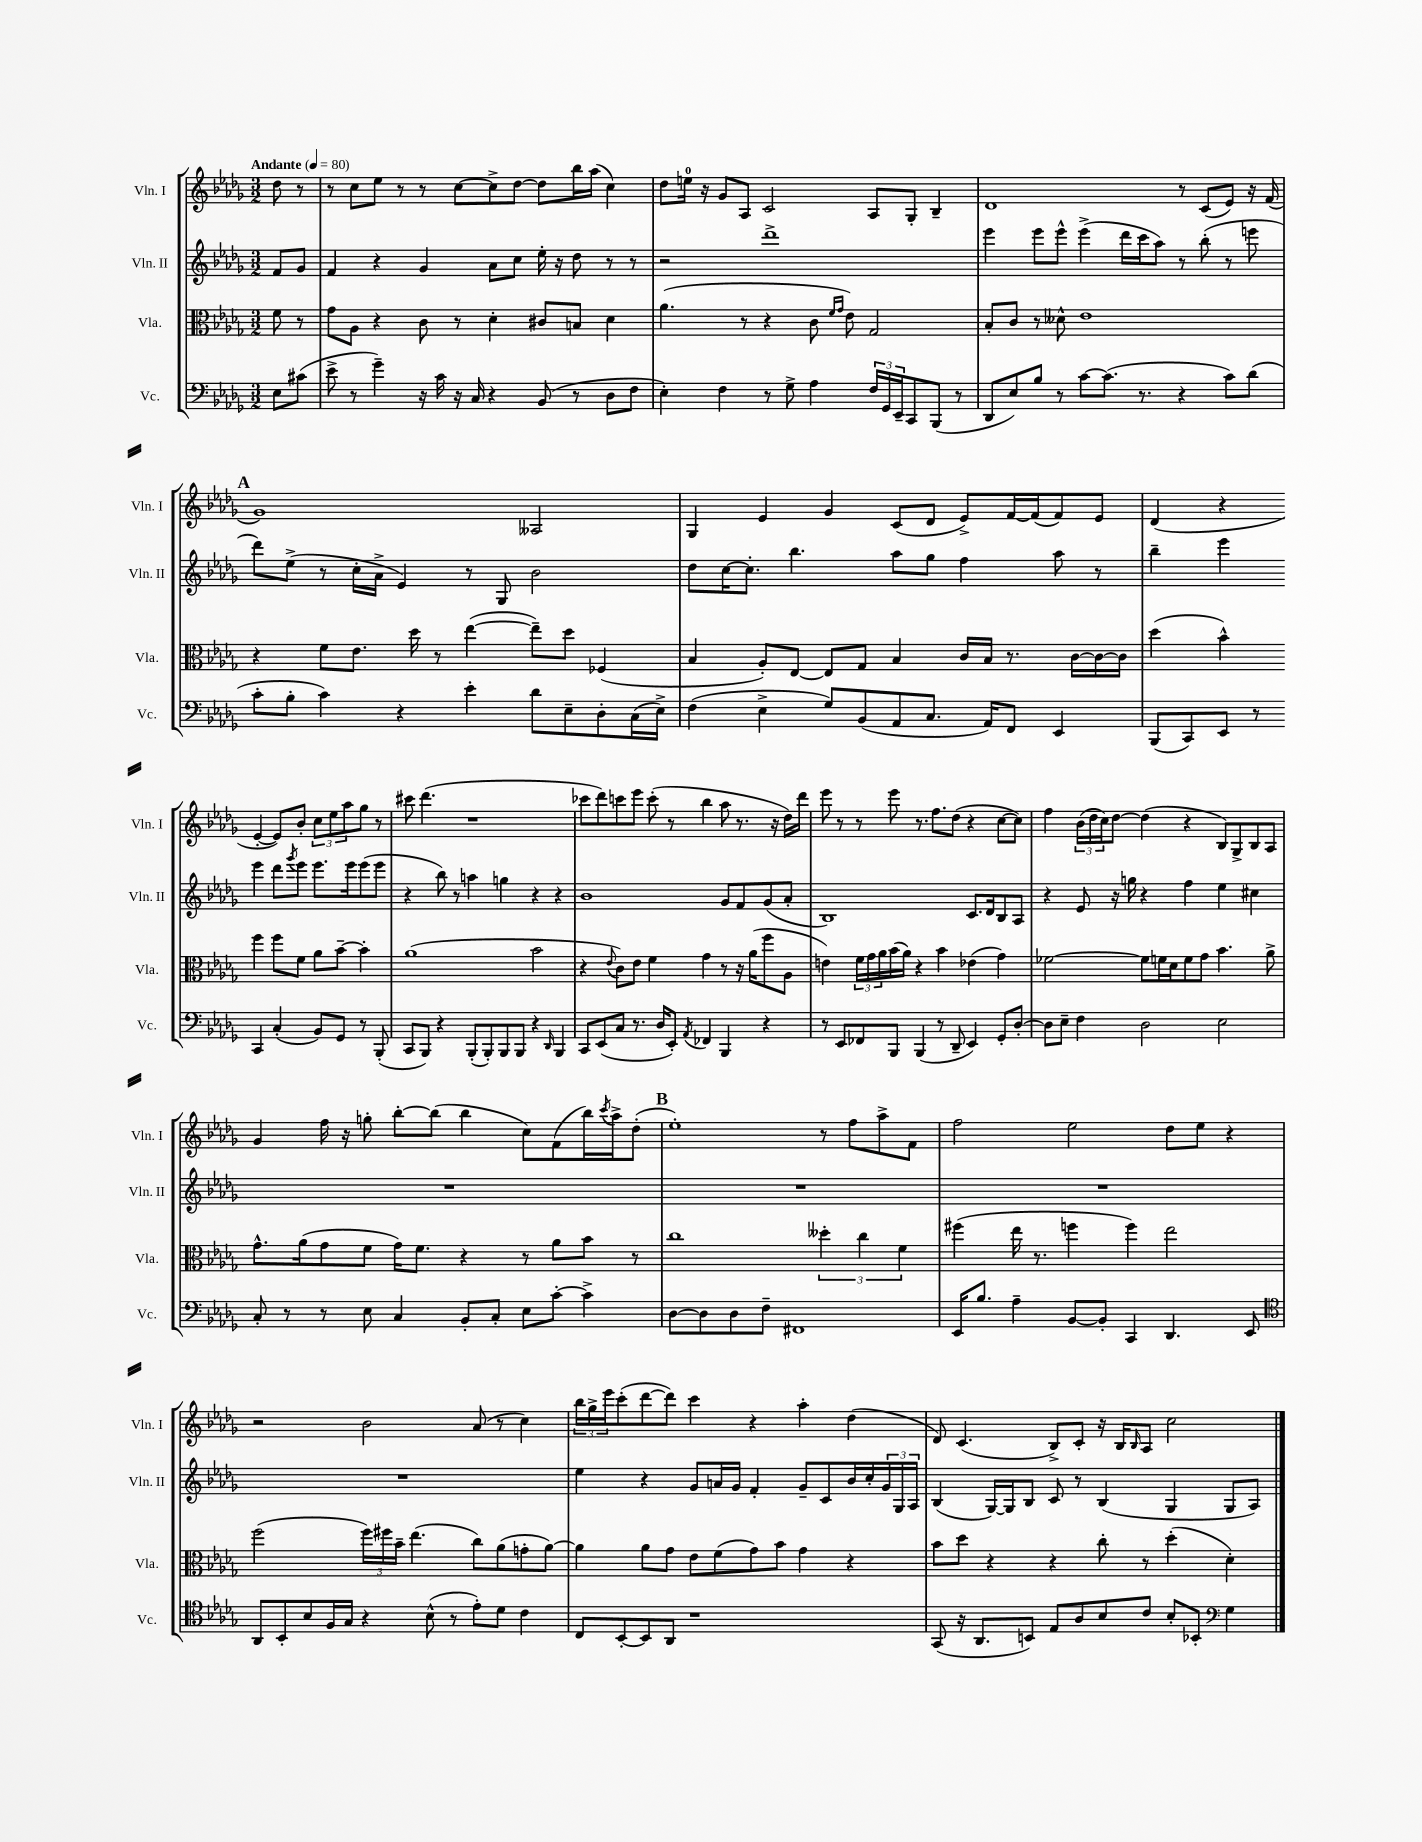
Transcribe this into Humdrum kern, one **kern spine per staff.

**kern	**kern	**kern	**kern
*staff4	*staff3	*staff2	*staff1
*clefF4	*clefC3	*clefG2	*clefG2
*k[b-e-a-d-g-]	*k[b-e-a-d-g-]	*k[b-e-a-d-g-]	*k[b-e-a-d-g-]
*M3/2	*M3/2	*M3/2	*M3/2
*MM80	*MM80	*MM80	*MM80
8E-\L	8f\	8f/L	8dd-\
(8c#\J	8r	8g-/J	8r
=	=	=	=
8e-^\	8g-\L	4f/	8r
8r	8A-\J	.	8cc\L
4g-~\)	4r	4r	8ee-\J
.	.	.	8r
16r	8c\	4g-/	8r
16c\	.	.	.
16r	8r	.	[8cc\L
16C/	.	.	.
4r	4d-'\	8a-\L	8cc^\]
.	.	8cc\J	[8dd-\J
(8BB-/	8c#/L	16ee-'\	8dd-\]L
.	.	16r	.
8r	8B/J	8dd-\	16bb-\L
.	.	.	(16aa-\JJ
8D-\L	4d-\	8r	4cc\)
8F\J	.	8r	.
=	=	=	=
4E-'\)	(4.a-\	2r	8dd-\L
.	.	.	16ee\Jk
.	.	.	16r
4F\	.	.	8g-/L
.	8r	.	8A-/J
8r	4r	1ddd-^	2c/
8G-^\	.	.	.
4A-\	8c\	.	.
.	16qqf/LL	.	.
.	16qqg-/JJ	.	.
.	8e-\)	.	.
24F/LL	2G-/	.	8A-/L
24GG-/	.	.	.
24EE-~/J	.	.	.
8CC/	.	.	8G-'/J
(8BBB-/J	.	.	4B-~/
8r	.	.	.
=	=	=	=
8DD-/L	8B-'/L	4eee-\	1d-
8E-/)	8c/J	.	.
8B-/J	8r	8eee-\L	.
8r	8d--^^\	8eee-^^\J	.
[8c\L	1e-	(4eee-^\	.
(8.c\]J	.	.	.
.	.	16ddd-\LL	.
8.r	.	16ccc\J	.
.	.	8aa-\J)	.
4r	.	8r	8r
.	.	(8bb-'\	(8c/L
8c\L)	.	8r	8e-/J)
(8d-\J	.	8eee\	16r
.	.	.	(16f/
=	=	=	=
8c'\L	4r	8ddd-\L)	1g-)
8B-'\J	.	(8ee-^\J	.
4c\)	8f\L	8r	.
.	8.e-\J	16cc'\LL	.
.	.	16a-^\JJ	.
4r	.	4e-/)	.
.	16dd-\	.	.
.	8r	.	.
4e-'\	([4ee-\	8r	.
.	.	8G-/	.
8d-\L	8ee-~\]L)	2b-\	2A--/
8E-~\	8dd-\J	.	.
8D-'\	(4F-/	.	.
(16C\L	.	.	.
16E-^\JJ)	.	.	.
=	=	=	=
(4F\	4B-/	8dd-\L	4G-/
.	.	[16cc\K	.
.	.	8.cc'\]J	.
4E-^\	8A-'/L)	.	4e-/
.	[8E-/J	4.bb-\	.
8G-/L)	8E-/]L	.	4g-/
(8BB-/	8G-/J	.	.
8AA-/	4B-/	8aa-\L	(8c/L
8.C/J	.	8gg-\J	8d-/J
.	16c/LL	4ff\	8e-^/L)
16AA-/LK)	16B-/JJ	.	.
8FF/J	8.r	.	[16f/L
.	.	.	(16f/]J
4EE-/	.	8aa-\	8f/)
.	[16c\LL	.	.
.	16c\_	8r	8e-/J
.	16c\]JJ	.	.
=	=	=	=
(8BBB-/L	(4dd-\	4bb-~\	(4d-/
8CC/)	.	.	.
8EE-/J	4b-^^\)	4eee-\	4r
8r	.	.	.
4CC/	4ff\	4eee-\	[4e-'/
(4C'/	8ff\L	8ddd-\L	8e-/]L)
.	.	8qggg-/	.
.	8f\J	8eee-\J	8b-'/J
8BB-/L)	8a-\L	8.eee-\L	12cc\L
.	.	.	12ee-\
8GG-/J	[8b-~\J	.	.
.	.	.	12aa-\
.	.	16eee-\k	.
8r	4b-'\]	(8eee-\	8gg-\J
(8BBB-'/	.	8eee-\J	8r
=	=	=	=
8CC/L	(1a-	4r	8ccc#\
8BBB-/J)	.	.	(4.ddd-\
4r	.	8bb-\)	.
.	.	8r	.
(8BBB-'/L	.	4aa\	1r
8BBB-'/)	.	.	.
8BBB-/	.	4gg\	.
8BBB-/J	.	.	.
4r	2b-\	4r	.
16qqDD-/	.	.	.
4BBB-/	.	4r	.
=	=	=	=
8CC/L	4r	1b-	8ccc-\L
(8EE-/	.	.	8ddd-\)
.	8qqe-/	.	.
8C/J	8c\L)	.	8ccc\
8.r	8e-\J	.	8eee-\J
.	4f\	.	(8ccc'\
16D-/LK	.	.	.
8EE-'/J)	.	.	8r
8qAA-/	.	.	.
4FF-/	4g-\	.	4bb-\
4BBB-/	8r	8g-/L	8aa-\
.	16r	8f/	8.r
.	(16a-\LK	.	.
4r	8ff\	(8g-/	.
.	.	.	16r
.	8A-\J	8a-'/J	16dd-\LL)
.	.	.	16ddd-\JJ
=	=	=	=
8r	4e\)	1B-)	8eee-\
8EE-/L	.	.	8r
8FF-/	24f\LL	.	8r
.	24g-\	.	.
.	24a-\	.	.
8BBB-/J	(16b-\	.	8eee-\
.	16a-\JJ)	.	.
(4BBB-/	4r	.	8.r
.	.	.	8.ff\L
8r	4b-\	.	.
8DD-~/	.	.	(8dd-\J
4EE-/)	(4e-\	8.c/L	4r
.	.	16d-/k	.
8GG-'/L	4g-\)	8B-/	[8cc\L
[8D-'/J	.	8A-/J	8cc\]J)
=	=	=	=
8D-\]L	[2f-\	4r	4ff\
8E-~\J	.	.	.
4F\	.	8e-/	(24b-\LL
.	.	.	24dd-\
.	.	.	24cc\J)
.	.	16r	[8dd-\J
.	.	16gg\	.
2D-\	8f-\]L	4r	(4dd-\]
.	16f\L	.	.
.	16d-\J	.	.
.	8f\	4ff\	4r
.	8g-\J	.	.
2E-\	4.b-\	4ee-\	8B-/L)
.	.	.	8G-^/
.	.	4cc#\	8B-/
.	8a-^\	.	8A-/J
=	=	=	=
8C'/	8.g-^^\L	1.r	4g-/
8r	.	.	.
.	(16a-\k	.	.
8r	8g-\	.	16ff\
.	.	.	16r
8E-\	8f\J	.	8gg'\
4C/	16g-\LK)	.	[8bb-'\L
.	8.f\J	.	.
.	.	.	(8bb-\]J
8BB-'/L	4r	.	4bb-\
8C'/J	.	.	.
8E-\L	8r	.	8cc\L)
[8c'\J	8a-\L	.	(8f\
4c^\]	8b-\J	.	16bb-\L)
.	.	.	8qccc/
.	.	.	16aa-^\J
.	8r	.	(8dd-'\J
=	=	=	=
[8D-\L	1cc	1.r	1ee-')
8D-\]	.	.	.
8D-\	.	.	.
8F~\J	.	.	.
1FF#	.	.	.
.	6dd--'\	.	8r
.	.	.	8ff\L
.	6cc\	.	.
.	.	.	8aa-^\
.	6f\	.	.
.	.	.	8f\J
=	=	=	=
16EE-/LK	(4ff#\	1.r	2ff\
8.B-/J	.	.	.
4A-~\	16ee-\	.	.
.	8.r	.	.
[8BB-/L	4ff\	.	2ee-\
8BB-'/]J	.	.	.
4CC/	4ff\)	.	.
4.DD-/	2ee-\	.	8dd-\L
.	.	.	8ee-\J
.	.	.	4r
8EE-/	.	.	.
=	=	=	=
*clefC4	*	*	*
8AA-/L	(2ff\	1.r	2r
8BB-'/	.	.	.
8B-/	.	.	.
16F/L	.	.	.
16G-/JJ	.	.	.
4r	24ff\LL)	.	2b-\
.	24ff#\	.	.
.	24b-~\JJ	.	.
.	(4.ee-\	.	.
(8B-^^\	.	.	.
8r	.	.	.
8e-'\L)	8cc\L)	.	(8a-/
8d-\J	(8a-\	.	8r
4c\	8g'\	.	4cc\)
.	[8a-\J)	.	.
=	=	=	=
8C/L	4a-\]	4ee-\	24bb-\LL
.	.	.	24gg-^\
.	.	.	24eee-\J
[8BB-'/	.	.	(8ccc'\
8BB-/]	8a-\L	4r	[8ddd-\
8AA-/J	8g-\J	.	8ddd-\]J)
1r	8e-\L	8g-/L	4ccc\
.	(8f\	16a/L	.
.	.	16g-/JJ	.
.	8g-\)	4f'/	4r
.	8b-\J	.	.
.	4g-\	8g-~/L	4aa-'\
.	.	8c/	.
.	4r	16b-/L	(4dd-\
.	.	16cc'/	.
.	.	24g-/	.
.	.	24G-/	.
.	.	24A-/JJ	.
=	=	=	=
(8GG-/	8b-\L	(4B-/	8d-/)
16r	8dd-\J	.	(4.c/
8.AA-/L	.	.	.
.	4r	[16G-/LL)	.
.	.	16G-/]J	.
8BB/J)	.	8B-/J	.
8E-/L	4r	8c/	8B-^/L)
8A-/	.	8r	8c'/J
8B-/	8cc'\	(4B-/	16r
.	.	.	16B-/LK
.	.	.	16qqB-/
8c/J	8r	.	8A-/J
8B-'/L	(4dd-'\	4G-/	2cc\
8BB-'/J	.	.	.
*clefF4	*	*	*
4G-\	4d-'\)	8G-/L	.
.	.	8A-/J)	.
==	==	==	==
*-	*-	*-	*-
